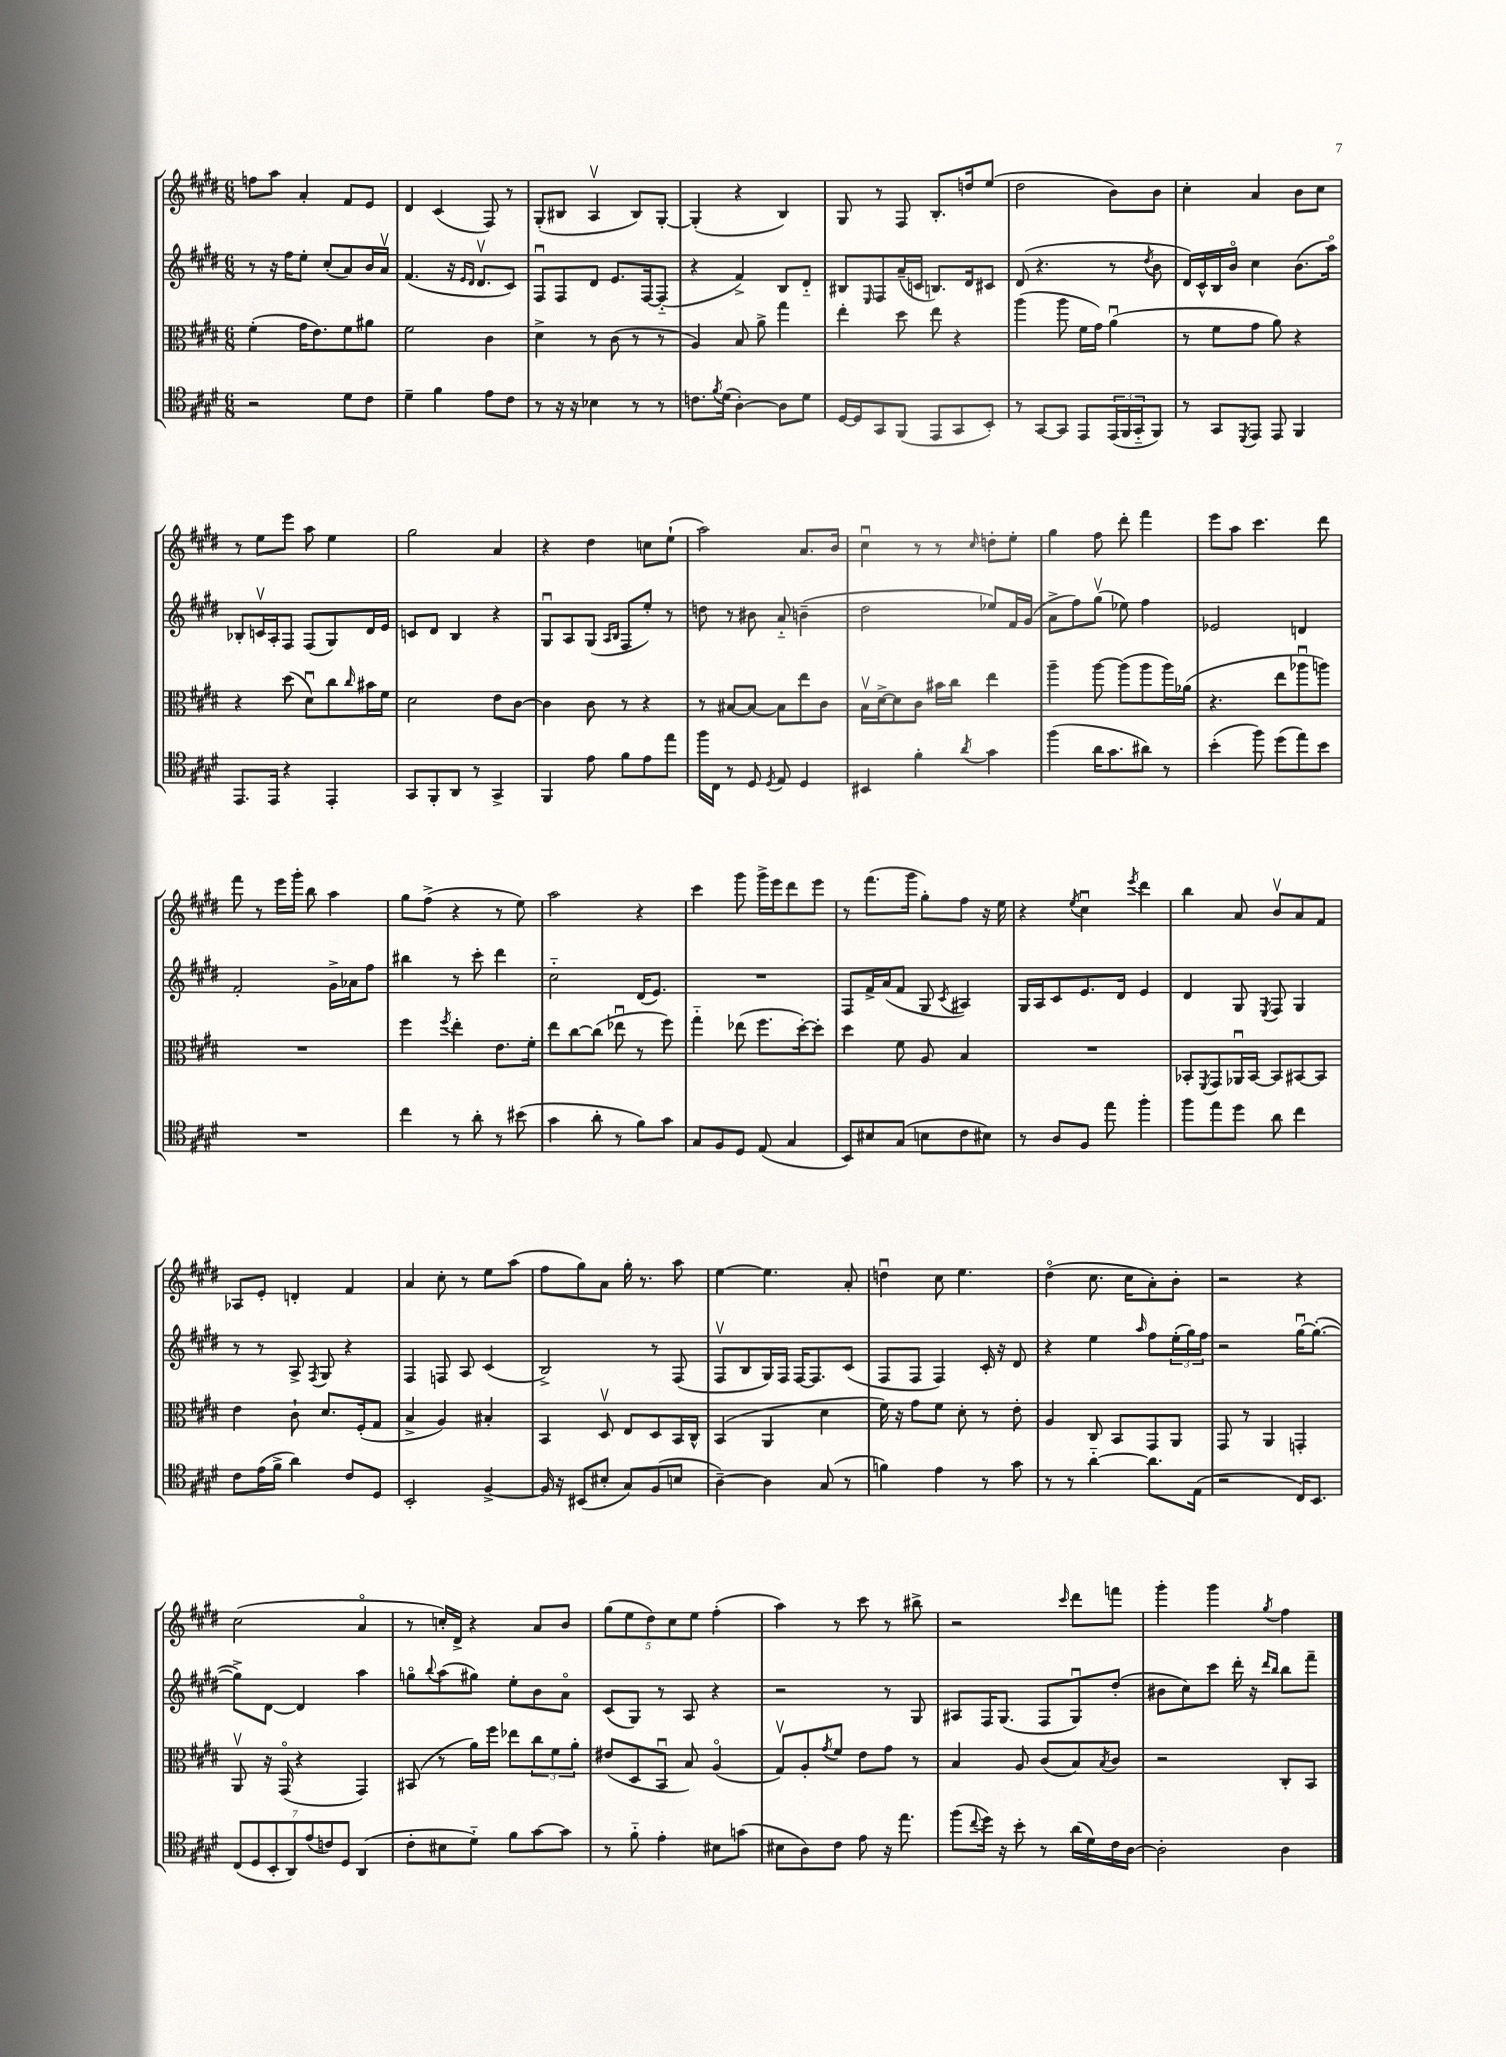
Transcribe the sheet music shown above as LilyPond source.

<<
\new StaffGroup <<
\new Staff = "s0" {
    \clef treble \key e \major \numericTimeSignature \time 6/8
    f''8 a''8 a'4-. fis'8 e'8 |
    dis'4 cis'4( fis8) r8 |
    gis8-.( bis8 a4\upbow bis8) gis8~-. |
    gis4-.( r4 b4) |
    gis8 r8 fis8 b8.-. d''16 e''8( |
    dis''2 b'8) b'8 |
    cis''4-. a'4 b'8 cis''8 |
    r8 e''8 e'''8 a''8 e''4 |
    gis''2 a'4 |
    r4 dis''4 c''8 e''8-!( |
    a''2) a'8. b'16 |
    cis''4\downbow r8 r8 \grace { cis''16 } d''8-. e''8-. |
    gis''4 fis''8 dis'''8-. fis'''4 |
    e'''8 a''8 cis'''4. dis'''8 |
    fis'''8 r8 e'''16 gis'''16-. b''8 a''4 |
    gis''8 fis''8->( r4 r8 e''8) |
    a''2 r4 |
    cis'''4 gis'''8 gis'''16-> e'''16 dis'''8 e'''8 |
    r8 fis'''8.( gis'''16 gis''8-.) fis''8 r16 e''16 |
    r4 \acciaccatura { e''8 } cis''4\downbow \acciaccatura { e'''8 } dis'''4 |
    b''4 a'8 b'8\upbow a'8 fis'8 |
    aes8 e'8-. d'4-. fis'4 |
    a'4 cis''8-. r8 e''8 a''8( |
    fis''8 gis''8) a'8 gis''16-. r8. a''8 |
    e''4~ e''4. a'8-. |
    d''4\downbow cis''8 e''4. |
    dis''4\flageolet( cis''8. cis''16 a'8-.) b'8-. |
    r2 r4 |
    cis''2( a'4\flageolet |
    r8 c''16-.) dis'16-> r4 a'8 b'8 |
    \tuplet 5/4 { gis''8( e''8 dis''8) cis''8 e''8 } fis''4-.( |
    a''4) r8 cis'''8 r8 bis''8-> |
    r2 \grace { cis'''16 } dis'''8 f'''8 |
    gis'''4-. gis'''4 \acciaccatura { gis''8 } fis''4 \bar "|." |
}
\new Staff = "s1" {
    \clef treble \key e \major \numericTimeSignature \time 6/8
    r8 r16 fis''16 e''8-. cis''8-.( a'8) b'16 a'16\upbow |
    fis'4.( r16 \grace { e'16 dis'16 } dis'8.\upbow cis'8) |
    fis8\downbow fis8 dis'8 e'8. fis16~ fis8-_( |
    r4 fis'4->) b8 dis'8-_ |
    bis8 \grace { e16 } fis8 a'16--( c'16 b8.) dis'16 cis'8 |
    dis'8( r4. r8 \acciaccatura { dis''8 } b'8 |
    dis'16) cis'16-^ b16 b'16\flageolet cis''4 b'8.( a''16\flageolet) |
    bes8-. c'16\upbow a16-. fis8 fis8( gis8) dis'16 e'16 |
    c'8 dis'8 b4 r4 |
    gis8\downbow a8 gis8( \grace { a16 b16 } fis8 e''8-.) r8 |
    d''8 r8 bis'8 a'8-_ b'4--( |
    dis''2 ees''8) fis'16 gis'16( |
    a'8-> fis''8) gis''8\upbow( ees''8) fis''4 |
    ees'2 d'4 |
    fis'2-. gis'16-> aes'16 fis''8 |
    bis''4 r8 cis'''8-. dis'''4 |
    cis''2-_ dis'16( e'8.) |
    R2. |
    fis8 fis'16-> a'16( fis'8 gis8 \acciaccatura { cis'8 } ais4) |
    gis16 a16 cis'8 e'8. dis'16 e'4 |
    dis'4 gis8 \acciaccatura { e8 } fis8 gis4 |
    r8 r8 a8-> \acciaccatura { fis8 } gis8 r4 |
    fis4 f8 a8 cis'4( |
    b2->) r8 fis8( |
    fis8\upbow b8 gis16) fis16 fis16~ fis8. cis'8( |
    fis8 fis8 fis4) cis'16-. r16 dis'8 |
    r4 e''4 \grace { a''16 } fis''8 \tuplet 3/2 { e''16-.( gis''16) fis''16 } |
    r2 gis''16~\downbow gis''8.~-.( |
    gis''8->) dis'8~ dis'4 a''4 |
    g''8\flageolet \appoggiatura { b''8 } a''8( gis''8) e''8-. b'8 a'8\flageolet |
    cis'8( gis8) r8 a8 r4 |
    r2 r8 gis8 |
    ais8 fis16 gis8.( fis8 gis8\downbow) dis''8-.( |
    bis'8 cis''8) cis'''8 dis'''16-. r16 \grace { dis'''16 b''16 } b''8 fis'''8-- \bar "|." |
}
\new Staff = "s2" {
    \clef alto \key e \major \numericTimeSignature \time 6/8
    fis'4-.( gis'16 e'8.) fis'8 ais'8 |
    fis'2 cis'4 |
    dis'4-> r8 cis'8( r8 r8 |
    a4) b8 a'8-> gis''4 |
    e''4-. dis''8 e''8 r4 |
    a''4( a''8 fis'16 gis'16) a'4\downbow( |
    r8 fis'8 gis'8 a'8) r4 |
    r4 dis''8( dis'8\downbow) cis''8 \grace { cis''16 } bis'16 fis'16 |
    dis'2 e'8 cis'8~ |
    cis'4 cis'8 r8 r4 |
    r8 bis8~ bis8~ bis8 e''8 cis'8 |
    b16\upbow dis'16~-> dis'8 cis'8 bis'16 cis''16 e''4 |
    a''4-- a''8~ a''8( a''8 a''16) aes'16( |
    r4. e''8 aes''8\downbow a''8) |
    R2. |
    fis''4 \acciaccatura { fis''8 } e''4-. e'8. fis'16-. |
    e''8 cis''8~ cis''8( ees''8\downbow r8 fis''8) |
    gis''4-_ ees''8( fis''8. dis''16~-.) dis''8-. |
    dis''4 fis'8 a8 b4 |
    R2. |
    bes,8-. \acciaccatura { fis,8 } gis,8 aes,16\downbow bes,16~ bes,8 bis,8~ bis,8 |
    e'4 cis'8-! dis'8. fis16-.( gis8 |
    b4-> a4) bis4-. |
    b,4 dis8\upbow e8 dis8 b,16 cis16-^ |
    b,4( a,4 dis'4 |
    fis'16) r16 gis'8 fis'8 dis'8-. r8 e'8-. |
    a4 cis8 b,8 gis,8 a,8 |
    gis,8 r8 a,4 g,4-. |
    a,8\upbow r16 gis,16\flageolet( r4 gis,4) |
    bis,8( r8 a'16) fis''16 ees''8 \tuplet 3/2 { cis''8 fis'8 a'8-. } |
    eis'8( dis8 b,8\downbow b8) a4\flageolet( |
    gis8\upbow) a8-. \acciaccatura { gis'8 } fis'8 e'8 gis'8 r8 |
    b4 a8 cis'8( b8) \acciaccatura { b8 } cis'8 |
    r2 cis8-. b,8 \bar "|." |
}
\new Staff = "s3" {
    \clef tenor \key e \major \numericTimeSignature \time 6/8
    r2 dis'8 cis'8 |
    dis'4-- fis'4 e'8 cis'8 |
    r8 r16 r16 bes4 r8 r8 |
    c'8. \acciaccatura { fis'8 } dis'16( a4~-.) a8 dis'8 |
    dis16~ dis16 gis,8 fis,8( e,8 gis,8 b,8-.) |
    r8 gis,8~ gis,8 e,8 \tuplet 3/2 { e,16( fis,16 gis,16-_ } fis,8) |
    r8 gis,8 \acciaccatura { dis,8 } e,8 e,8 fis,4 |
    e,8. e,16 r4 e,4-. |
    gis,8 fis,8-. a,8 r8 gis,4-> |
    fis,4 e'8 fis'8 e'8 e''8 |
    fis''16 cis16 r8 dis8 \acciaccatura { dis8 } e8 dis4 |
    bis,4 fis'4-. \acciaccatura { a'8 } gis'4 |
    fis''4( a'16 gis'8. ais'8) r8 |
    b'4-.( fis''8) dis''8( e''8) b'8 |
    R2. |
    cis''4 r8 a'8-. r8 bis'8( |
    gis'4 a'8-. r8 fis'8) gis'8 |
    gis8 fis8 dis8 e8( gis4 |
    b,8) bis8 gis8( b8 cis'8 bis8) |
    r8 a8 fis8 e''8 fis''4-. |
    fis''8 e''8 dis''8 a'8 cis''4 |
    cis'8 e'16( fis'16-> a'4) cis'8 dis8 |
    b,2-. fis4~-> |
    fis16 r16 bis,8( bis8-. gis8) fis8( b8 |
    a4~--) a4 gis8( r8 |
    f'4) e'4 r8 gis'8 |
    r8 r8 a'4~-_ a'8. e16( |
    r2 cis16) b,8. |
    \tuplet 7/4 { cis8( dis8 b,8-. a,8) e'8( c'8) dis8 } a,4( |
    cis'8-. bis8 dis'8-_) fis'8 gis'8~ gis'8 |
    r8 fis'8-_ e'4-. bis8 g'8( |
    bis8 a8) cis'8 e'8 r16 e''8. |
    fis''8( \appoggiatura { cis''8 } dis''16) r16 b'8-. r8 a'16( dis'16) cis'16 a16~ |
    a2-. a4 \bar "|." |
}
>>
>>
\layout { \context { \Score \remove "Bar_number_engraver" } }
